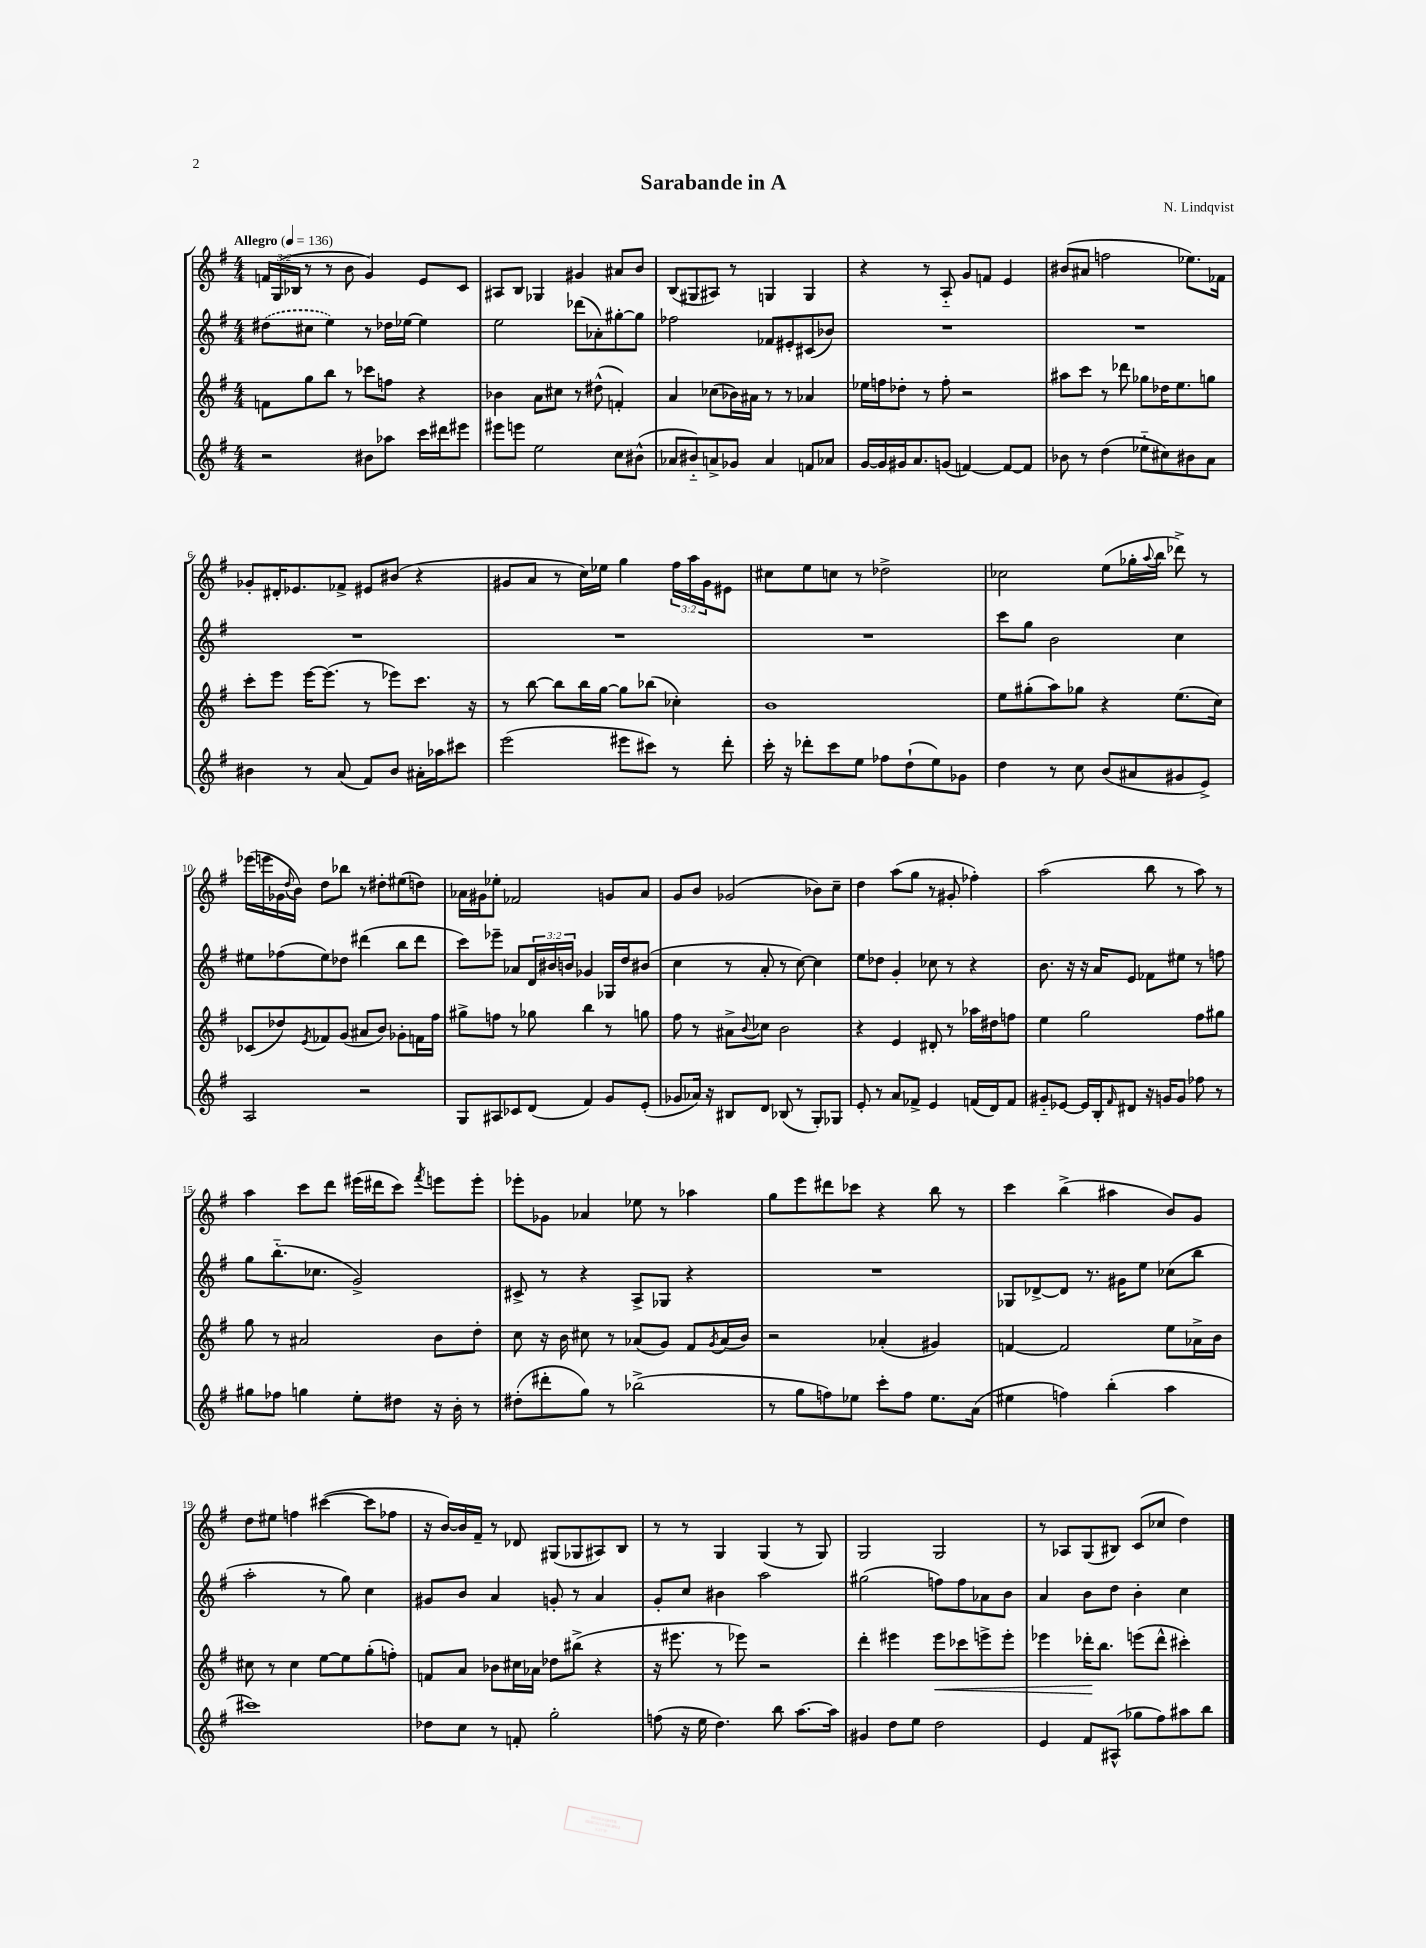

**kern	**kern	**kern	**kern
*staff4	*staff3	*staff2	*staff1
*clefG2	*clefG2	*clefG2	*clefG2
*k[f#]	*k[f#]	*k[f#]	*k[f#]
*M4/4	*M4/4	*M4/4	*M4/4
*MM136	*MM136	*MM136	*MM136
2r	8f\L	(8dd#\L	24f/LL
.	.	.	(24G/
.	.	.	24B-/JJ
.	8gg\	8cc#\J	8r
.	8bb\J	4ee\)	8r
.	8r	.	8b\
8b#\L	8ccc-\L	8r	4g/)
8aa-\J	8ff\J	16dd-\LL	.
.	.	[16ee-\JJ	.
16ccc\LL	4r	4ee-\]	8e/L
16ddd#\J	.	.	.
8eee#\J	.	.	8c/J
=	=	=	=
8eee#\L	4b-\	2ee\	8A#/L
8eee\J	.	.	8B/J
2ee\	8a\L	.	4G-/
.	8cc#\J	.	.
.	8r	(8ddd-\L	4g#/
.	(8dd#^^\	8a-'\)	.
8cc\L	4f'/)	[8gg#'\	8a#/L
(8b#^^\J	.	8gg#\]J	8b/J
=	=	=	=
8a-/L	4a/	2ff-\	(8B/L
8b#'~/)	.	.	8G#/
8a^/	(8cc-\L	.	8A#/J)
8g-/J	16b-\L)	.	8r
.	16a#\JJ	.	.
4a/	8r	8f-/L	4G/
.	8r	8e#'/	.
8f/L	4a-/	(8c#/	4G/
8a-/J	.	8b-/J)	.
=	=	=	=
[16g/LL	16ee-\LL	1r	4r
16g/]	16ff\J	.	.
16g#/J	8dd-'\J	.	.
8.a/	.	.	.
.	8r	.	8r
(8g/J	8ff'\	.	8A'~/
[4f/)	2r	.	8g/L
.	.	.	8f/J
8f/_L	.	.	4e/
8f/]J	.	.	.
=	=	=	=
8b-\	8aa#\L	1r	(8b#/L
8r	8ccc\J	.	8a#/J
(4dd\	8r	.	2ff\
.	8ddd-\	.	.
8ee-'~\L	8gg-\L	.	.
8cc#\)	16dd-\K	.	.
.	8.ee\	.	.
8b#\	.	.	8.ee-\L)
8a\J	8gg\J	.	.
.	.	.	16f-\Jk
=	=	=	=
4b#\	8ccc'\L	1r	8g-'/L
.	8eee\J	.	16d#'/K
.	.	.	8.e-/
8r	[16eee\LK	.	.
.	(8.eee\]J	.	.
(8a/	.	.	8f-^/J
8f#/L)	8r	.	8e#/L
8b#/J	8eee-\L)	.	(8b#/J
16a#'\LL	8.ccc\J	.	4r
16aa-\J	.	.	.
8ccc#\J	.	.	.
.	16r	.	.
=	=	=	=
(2eee\	8r	1r	8g#/L
.	[8bb\	.	8a/J
.	8bb\]L	.	8r
.	16bb\L	.	16cc\LL)
.	[16gg\JJ	.	16ee-\JJ
8eee#\L	8gg\]L	.	4gg\
8ccc#\J)	(8bb-\J	.	.
8r	4cc-'\)	.	24ff#\LL
.	.	.	24aa\
.	.	.	24g#\J
8ddd'\	.	.	8e#\J
=	=	=	=
16ccc'\	1b	1r	8cc#\L
16r	.	.	.
8ddd-'\L	.	.	8ee\
8ccc\	.	.	8cc\J
8ee\J	.	.	8r
8ff-\L	.	.	2dd-^\
(8dd`\	.	.	.
8ee\)	.	.	.
8g-\J	.	.	.
=	=	=	=
4dd\	8ee\L	8ccc\L	2cc-\
.	(8gg#'\	8gg\J	.
8r	8aa\)	2b\	.
8cc\	8gg-\J	.	.
(8b/L	4r	.	(8ee\L
8a#/	.	.	16gg-'\L
.	.	.	8qqaa/
.	.	.	16bb\JJ
8g#/	(8.ee\L	4cc\	8ddd-^\)
8e^/J)	.	.	8r
.	16cc\Jk)	.	.
=	=	=	=
2A/	(8c-/L	8ee#\L	(16eee-\LL
.	.	.	16eee\
.	8dd-/)	(8ff-\	16g-\
.	.	.	8qqdd/
.	.	.	16b\JJ)
.	8qe/	.	.
.	8f-/	8ee#\)	8dd\L
.	(8g/J	8dd-\J	8bb-\J
2r	8a#/L	(4ddd#\	8r
.	8b/J)	.	8dd#'\L
.	8g-'\L	8bb\L	(8ee#\
.	16f\L	8ddd#\J	8dd\J)
.	16ff#\JJ	.	.
=	=	=	=
8G/L	8gg#^\L	8ccc\L)	16a-\LL
.	.	.	16g#\J
8A#/	8ff\J	8eee-~\J	8ee-'\J
8c-/	8r	8a-/L	2f-/
(8d/J	8gg-\	24d/L	.
.	.	24b#/	.
.	.	24b/JJ	.
4f#/)	4bb\	4g-/	.
8g/L	8r	16G-/LL	8g/L
.	.	16dd/J	.
(8e'/J	8gg\	(8b#/J	8a-/J
=	=	=	=
8g-/L	8ff#\	4cc\	8g/L
16a-/Jk)	8r	.	8b/J
16r	.	.	.
8B#/L	8a#^\L	8r	(2g-/
.	8qqb/	.	.
8d/J	8cc-\J	8a'/	.
(8B-/	2b\	8r	.
8r	.	[8cc\)	.
8G'/L)	.	4cc\]	8b-\L)
8G-/J	.	.	8cc~\J
=	=	=	=
8e'/	4r	8ee\L	4dd\
8r	.	8dd-\J	.
8a/L	4e/	4g'/	(8aa\L
8f-^/J	.	.	8gg\J
4e/	8d#'/	8cc-\	8r
.	8r	8r	8g#'/
(16f/LL	16aa-\LL	4r	4ff-'\)
16d/J)	16dd#\J	.	.
8f/J	8ff\J	.	.
=	=	=	=
8g#'~/L	4ee\	8.b\	(2aa\
[8e-/J	.	.	.
.	.	16r	.
16e-/]LL	2gg\	16r	.
16B'/J	.	16a/LK	.
16qqf#/	.	.	.
8d#/J	.	8e/J	.
16r	.	8f-\L	8bb\
16g/LK	.	.	.
8g/J	.	8ee#\J	8r
8ff-\	8ff#\L	8r	8aa\)
8r	8gg#\J	8ff\	8r
=	=	=	=
8gg#\L	8gg\	8gg\L	4aa\
8ff-\J	8r	(8.bb'~\	.
4gg\	2a#/	.	8ccc\L
.	.	8.cc-\J	.
.	.	.	8ddd\J
8ee'\L	.	2g^/)	(16eee#\LL
.	.	.	16ddd#\J
8dd#\J	.	.	8ccc\J)
.	.	.	8qfff#/
16r	8b\L	.	8eee\L
16b'\	.	.	.
8r	8dd'\J	.	8eee'\J
=	=	=	=
(8dd#'\L	8cc\	8c#^/	8eee-'\L
8ddd#'\	16r	8r	8g-\J
.	16b\	.	.
8gg\J)	8cc#\	4r	4a-/
8r	8r	.	.
(2bb-^\	(8a-/L	8A^/L	8ee-\
.	8g/J)	8G-/J	8r
.	8f#/L	4r	4aa-\
.	8qg/	.	.
.	(16a-/L	.	.
.	16b/JJ)	.	.
=	=	=	=
8r	2r	1r	8gg\L
8gg\L	.	.	8eee\
8ff\)	.	.	8ddd#\
8ee-\J	.	.	8ccc-\J
8ccc'\L	(4a-'/	.	4r
8ff\J	.	.	.
8.ee-\L	4g#/)	.	8bb\
.	.	.	8r
(16a\Jk	.	.	.
=	=	=	=
4ee#\	[4f/	8G-/L	4ccc\
.	.	[8d-^/	.
4ff\)	2f/]	8d-/]J	(4bb^\
.	.	8.r	.
(4bb'\	.	.	4aa#\
.	.	16g#\LK	.
.	.	8ee\J	.
4aa\	8ee\L	(8cc-\L	8b/L)
.	16a-^\L	8bb\J	8g/J
.	16b\JJ	.	.
=	=	=	=
1ccc#)	8cc#\	2aa'\	8dd\L
.	8r	.	8ee#\J
.	4cc#\	.	4ff\
.	[8ee\L	8r	([4ccc#\
.	8ee\]	8gg\)	.
.	(8gg'\	4cc\	8ccc#\]L
.	8ff'\J)	.	8ff-\J
=	=	=	=
8dd-\L	8f/L	8g#/L	16r
.	.	.	[16b/LL)
8cc\J	8a/J	8b/J	16b/]
.	.	.	16f#~/JJ
8r	8b-\L	4a/	8r
8f'/	16cc#\L	.	8d-/
.	16a-\JJ	.	.
2gg'\	8dd-\L	8g'/	(8G#/L
.	(8bb#^\J	8r	8G-/
.	4r	4a/	8A#/)
.	.	.	8B/J
=	=	=	=
(8ff\	16r	8g'/L	8r
.	8.eee#\	.	.
16r	.	8cc/J	8r
16ee\	.	.	.
4.dd\)	8r	4b#\	4G/
.	8eee-\)	.	.
.	2r	2aa\	(4G/
8bb\	.	.	.
[8.aa\L	.	.	8r
.	.	.	8G/)
16aa\]Jk	.	.	.
=	=	=	=
4g#/	4ddd'\	(2gg#\	2G/
8dd\L	4eee#\	.	.
8ee\J	.	.	.
2dd\	8eee#\L	8ff\L)	2G/
.	8ccc-\	8ff\	.
.	8eee^\	8a-\	.
.	8eee'\J	8b\J	.
=	=	=	=
4e/	4eee-\	4a/	8r
.	.	.	8A-/L
8f#/L	16ddd-'\LK	8b\L	(8G/
.	8.bb\J	.	.
(8A#^^/J	.	8dd\J	8B#/J)
8gg-\L	(8eee\L	4b'\	(8c/L
8ff#\)	8ddd-^^\J	.	8cc-/J
8aa#\	4ccc#'\)	4cc\	4dd\)
8bb\J	.	.	.
==	==	==	==
*-	*-	*-	*-
